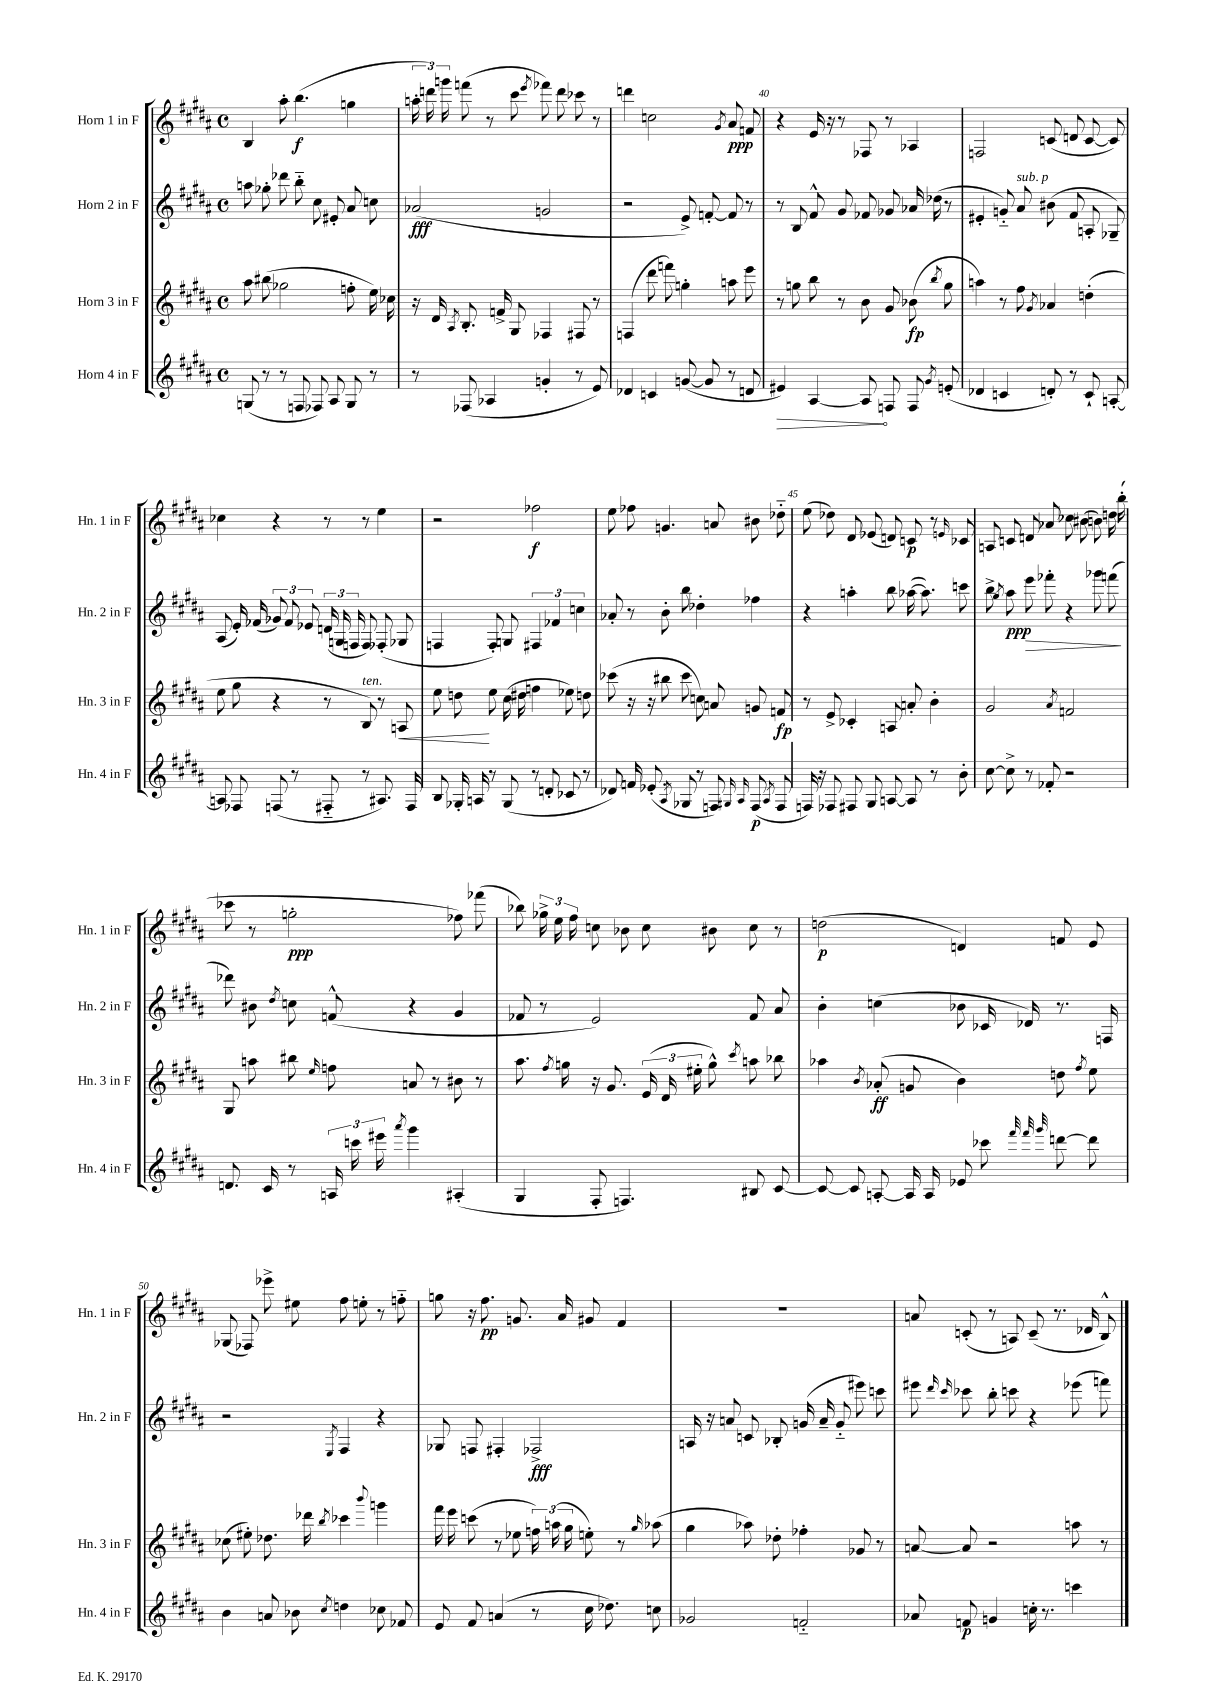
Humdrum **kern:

**kern	**kern	**kern	**kern
*staff4	*staff3	*staff2	*staff1
*clefG2	*clefG2	*clefG2	*clefG2
*k[f#c#g#d#a#]	*k[f#c#g#d#a#]	*k[f#c#g#d#a#]	*k[f#c#g#d#a#]
*M4/4	*M4/4	*M4/4	*M4/4
*met(c)	*met(c)	*met(c)	*met(c)
(8G	8aa#	8aa	4B
8r	(8bb#	8gg-'	.
8r	2gg-	8ddd-	8aa#'
8F	.	8bb'~	(4.bb
8F-)	.	8cc#	.
8A#	.	8e#'	.
8G	8ff'	8a#	4gg
8r	16ee)	8cc	.
.	16cc-	.	.
=	=	=	=
8r	16r	(2a-	24aa'
.	.	.	24ddd)
.	16d#	.	.
.	.	.	24ggg
.	8qA#	.	.
(8F-	8.B'	.	(8fff
4A-	.	.	8r
.	16f^	.	.
.	8G#	.	8ccc#
.	.	.	8qeee
4g'	4F-	2g	8fff-)
.	.	.	8ddd
8r	8F#	.	8ccc-
8e)	8r	.	8r
=	=	=	=
4d-	(4F	2r	4ddd
4c	8ddd#	.	2cc
.	8fff)	.	.
([8g	4gg'	8e^)	.
8g]	.	[8f'	.
.	.	.	8qg#
8r	8aa	8f]	8a#
8d	8eee	8r	8f
=	=	=	=
4e#)	8r	8r	4r
.	8gg	8B	.
[4A#	8bb	8f#^^	16e
.	.	.	16r
.	8r	8g#	8r
8A#]	8b	8f-	8F-
8F	8g#	8g-	8r
8F	(8b-	16a-	4A-
.	.	(16dd-	.
8qg#	8qbb	.	.
(8e'	8gg	8r	.
=	=	=	=
4d-	4aa)	4e#'	2F
4c	8r	8g'~)	.
.	8ff#	8a#	.
.	8qg#	.	.
8d')	4a-	(8b#	(8c
8r	.	8f#	8d
8c`	(4dd'	8A'	[8c
[8A'	.	8G-~)	8c])
=	=	=	=
8A]	8ee	(8A#	4cc-
8F-	8gg#	16e')	.
.	.	(16f-	.
(8F	4r	12g-)	4r
.	.	12f-	.
8r	.	.	.
.	.	12e-	.
8F#'~	8r	(24d	8r
.	.	24G	.
.	.	24F	.
8r	8B)	8F)	8r
8.A#)	8r	(8F-'	4ee
.	8A	8G-	.
16F#	.	.	.
=	=	=	=
8B	8ee	4F	2r
16G-'	8dd	.	.
16A	.	.	.
8r	8ee	8F')	.
(8G-	(16cc#	8G	.
.	16dd#	.	.
8r	4ff	6F#	2ff-
8d'	.	.	.
.	.	6f-	.
8c-	8ee-)	.	.
.	.	6cc	.
8r	8dd	.	.
=	=	=	=
8d-)	(8ccc-	8a-'	8ee
16f	16r	8r	8ff-
(8.e-'	16r	.	.
.	8bb#	8b'	4.g
8qA#	.	.	.
8G-	8ccc-	8bb	.
8r	8cc)	4dd-'	.
8F)	8a	.	8a
16qqG#	.	.	.
16qqA#	.	.	.
(8F	8g	4ff-	8b#
8qA#	.	.	.
8F	8f	.	8dd-'~
=	=	=	=
16F)	8r	4r	(8ee
16r	.	.	.
8F-	8e^	.	8dd-)
8F#	4c-'	4aa'	8d#
8G#	.	.	(8e-
[8A	8A	8bb	8d)
8A]	8a'	([16aa-	8c
.	.	8.aa-])	.
8r	4b'	.	8r
.	.	.	16qqe
8b'	.	8ccc	8c-
=	=	=	=
[8cc#	2g#	8bb^	8A
.	.	8qgg#	.
8cc#^]	.	8aa#	8c
8r	.	8eee	8d
8f-'	.	8fff-'	8a-
.	8qa#	.	.
2r	2f	4r	8cc-
.	.	.	(8b#
.	.	8ggg-	8b)
.	.	(8fff	16dd
.	.	.	(16bb'
=	=	=	=
8.d	8G#	8ddd-)	8ccc-
.	8aa	8b#	8r
16c#	.	.	.
.	.	8qdd#	.
8r	8bb#	8cc	2gg'
.	16qqee	.	.
24A	8ff	(8f^^	.
24ccc	.	.	.
24eee#	.	.	.
8qaaa#	.	.	.
4ggg#	8a	4r	.
.	8r	.	.
(4A#'	8b#	4g#	8ff-)
.	8r	.	(8fff-
=	=	=	=
4G#	8.aa#	8f-	8bb-)
.	.	8r	24gg-^
.	.	.	24ee
.	8qff#	.	.
.	16gg	.	.
.	.	.	24ff#
8F#'	16r	2e)	8cc
.	8.g#	.	.
4.F)	.	.	8b-
.	(24e	.	8cc
.	24d#	.	.
.	24ee#'	.	.
.	8gg^^)	.	8b#
.	8qccc#	.	.
8B#	8aa	8f-	8cc
[8c#	8bb-	8a#	8r
=	=	=	=
8c#_	4aa-	4b'	(2dd
8c#]	.	.	.
.	8qb	.	.
[8A'	(8a-'	(4cc	.
16A]	8g	.	.
16A	.	.	.
8e-	4b)	8b-	4d)
8ccc-	.	16c-	.
.	.	16d-)	.
32qqfff#	.	.	.
32qqfff#	.	.	.
32qqggg#	.	.	.
[8ddd	8dd	8.r	8f
.	8qff#	.	.
8ddd]	8ee	.	8e
.	.	16F	.
=	=	=	=
4b	(8cc-	2r	(8G-
.	8ee#')	.	8F-)
8a	8.dd-	.	8eee-^
8b-	.	.	8ee#
.	16ddd-	.	.
8qcc#	8qbb	8qE	.
4dd	4ccc-	4F#	8ff#
.	.	.	8ee'
.	8qqbbb	.	.
8cc-	4ggg	4r	8r
8f-	.	.	8ff'~
=	=	=	=
8e	16fff#	8G-	8gg
.	16eee	.	.
8f#	(8ccc	8F	16r
.	.	.	8.ff#
(4a	8r	4F#'	.
.	8ee-	.	8.g
8r	24ff)	2F-^	.
.	(24aa	.	.
.	.	.	16a#
.	24gg#	.	.
16cc#	8ee')	.	8g#
8.dd-)	.	.	.
.	8r	.	4f#
.	16qqgg#	.	.
8cc	(8aa-	.	.
=	=	=	=
2g-	4gg#	16A	1r
.	.	16r	.
.	.	8a	.
.	8aa-)	8c	.
.	8dd-'	8B-'	.
2f'~	4ff-'	(16g	.
.	.	16a~	.
.	.	8g'~	.
.	8g-	8eee#)	.
.	8r	8ccc	.
=	=	=	=
8a-	[8a	8eee#	8a
.	.	16qqddd#	.
.	.	16qqccc#	.
8f	8a]	8ccc-	(8c'
4g	2r	8bb'	8r
.	.	8ccc	8A)
16cc'	.	4r	(8c~
8.r	.	.	.
.	.	.	8.r
4ccc	8aa	(8eee-	.
.	.	.	16d-
.	8r	8fff)	8B^^)
==	==	==	==
*-	*-	*-	*-
